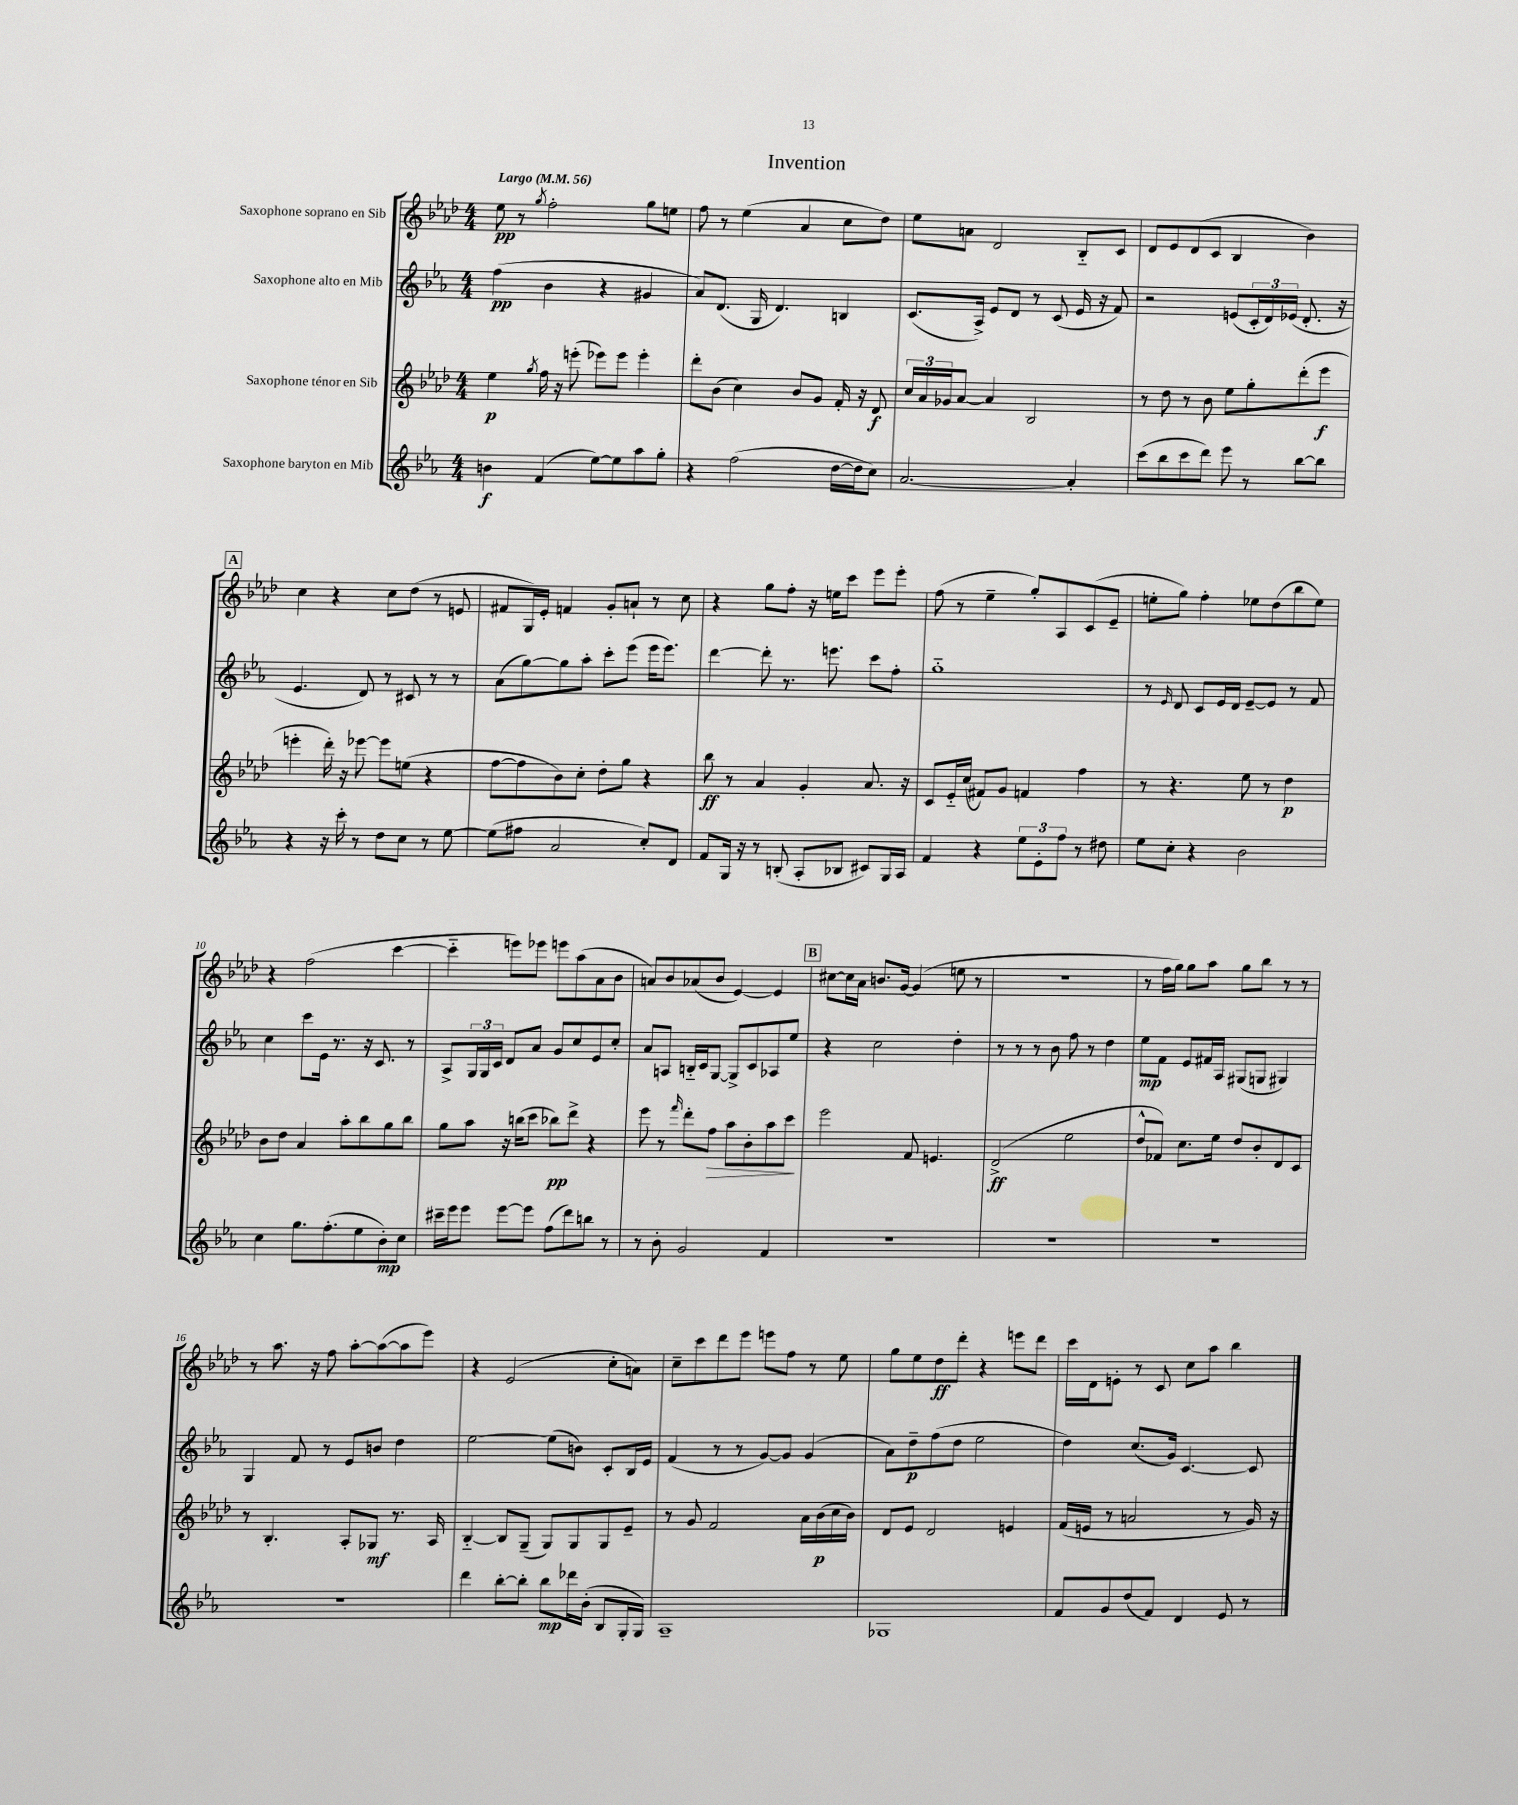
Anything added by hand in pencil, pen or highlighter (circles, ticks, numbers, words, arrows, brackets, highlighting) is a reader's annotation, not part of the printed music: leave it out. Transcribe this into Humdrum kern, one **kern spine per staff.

**kern	**dynam	**kern	**dynam	**kern	**dynam	**kern	**dynam
*part4	*part4	*part3	*part3	*part2	*part2	*part1	*part1
*staff4	*staff4	*staff3	*staff3	*staff2	*staff2	*staff1	*staff1
*I"Saxophone baryton en Mib	*	*I"Saxophone ténor en Sib	*	*I"Saxophone alto en Mib	*	*I"Saxophone soprano en Sib	*
*clefG2	*	*clefG2	*	*clefG2	*	*clefG2	*
*k[b-e-a-]	*	*k[b-e-a-d-]	*	*k[b-e-a-]	*	*k[b-e-a-d-]	*
*M4/4	*	*M4/4	*	*M4/4	*	*M4/4	*
*MM56	*	*MM56	*	*MM56	*	*MM56	*
=1	=1	=1	=1	=1	=1	=1	=1
!	!	!	!	!	!	!LO:TX:a:B:t=Largo	!
4bn\	f	4ee-\	p	(4ff\	pp	8ee-\	pp
.	.	.	.	.	.	8r	.
.	.	8qgg/	.	.	.	8qgg/	.
(4f/	.	16ff\	.	4b-\	.	2ff'\	.
.	.	16r	.	.	.	.	.
.	.	(8eeen'\	.	.	.	.	.
[8ee-\L)	.	8eee-X\L)	.	4r	.	.	.
8ee-\]	.	8eee-\J	.	.	.	.	.
8aa-\	.	4eee-'\	.	4g#X/	.	8gg\L	.
8gg'\J	.	.	.	.	.	8een\J	.
=2	=2	=2	=2	=2	=2	=2	=2
4r	.	8ddd-'\L	.	8a-/L)	.	8ff\	.
.	.	(8b-\J	.	(8.d/J	.	8r	.
(2ff\	.	4cc\)	.	.	.	(4ee-\	.
.	.	.	.	16G/	.	.	.
.	.	.	.	4.d/)	.	.	.
.	.	8b-/L	.	.	.	4a-/	.
.	.	8g/J	.	.	.	.	.
[16dd\LL	.	16f'/	.	4Bn/	.	8cc\L	.
16dd\J]	.	16r	.	.	.	.	.
8cc\J)	.	8d-/	f	.	.	8dd-\J)	.
=3	=3	=3	=3	=3	=3	=3	=3
[2.a-/	.	24cc/LL	.	(8.c/L	.	8ee-\L	.
.	.	24a-/	.	.	.	.	.
.	.	24g-X/J	.	.	.	.	.
.	.	[8a-/J	.	.	.	8an\J	.
.	.	.	.	16A-^/Jk)	.	.	.
.	.	4a-/]	.	8e-/L	.	2d-/	.
.	.	.	.	8d/J	.	.	.
.	.	2B-/	.	8r	.	.	.
.	.	.	.	(8c/	.	.	.
4a-'/]	.	.	.	16e-/	.	8B-/L	.
.	.	.	.	16r	.	.	.
.	.	.	.	8f/)	.	8c/J	.
=4	=4	=4	=4	=4	=4	=4	=4
(8ccc\L	.	8r	.	2r	.	8d-/L	.
8bb-\	.	8dd-\	.	.	.	8e-/	.
8ccc\	.	8r	.	.	.	(8d-/	.
8ddd\J)	.	8b-\	.	.	.	8c/J	.
8eee-\	.	8ee-\L	.	(8en/L	.	4B-/	.
8r	.	8gg'\	.	24c'/L	.	.	.
.	.	.	.	24d/)	.	.	.
.	.	.	.	(24e-X/JJ	.	.	.
[8bb-\L	.	(8ddd-'\	.	8.d'/	.	4b-\)	.
8bb-\J]	.	8eee-\J	f	.	.	.	.
.	.	.	.	16r	.	.	.
!!LO:LB:g=z
!!LO:REH:place=s1:t=A
=5	=5	=5	=5	=5	=5	=5	=5
4r	.	4eeen'\	.	4.e-/	.	4cc\	.
16r	.	16ddd-'\)	.	.	.	4r	.
16ccc'\	.	16r	.	.	.	.	.
8r	.	[8eee-X\	.	8d/)	.	.	.
8dd\L	.	8eee-\L]	.	8r	.	8cc\L	.
8cc\J	.	(8een\J	.	8c#X/	.	(8dd-\J	.
8r	.	4r	.	8r	.	8r	.
[8ee-\	.	.	.	8r	.	8en/	.
=6	=6	=6	=6	=6	=6	=6	=6
(8ee-\L]	.	[8ff\L	.	(8a-\L	.	8f#X/L	.
8ff#X\J	.	8ff\]	.	[8gg\)	.	16G/L)	.
.	.	.	.	.	.	16e-'/JJ	.
2a-/	.	8b-\)	.	8gg\]	.	4fn/	.
.	.	8cc'\J	.	8aa-'\J	.	.	.
.	.	8dd-'\L	.	8ccc'\L	.	8g'/L	.
.	.	8gg\J	.	(8eee-\J	.	8an`/J	.
8cc'/L)	.	4r	.	16eee-\KL	.	8r	.
.	.	.	.	8.eee-\J)	.	.	.
8d/J	.	.	.	.	.	8cc\	.
=7	=7	=7	=7	=7	=7	=7	=7
8f/L	.	8bb-\	ff	[4ddd\	.	4r	.
16G/Jk	.	8r	.	.	.	.	.
16r	.	.	.	.	.	.	.
8r	.	4a-/	.	8ddd'\]	.	8gg\L	.
(8Bn'/	.	.	.	8.r	.	8ff'\J	.
8A-'/L	.	4g'/	.	.	.	16r	.
.	.	.	.	8.eeen\	.	16een\KL	.
8B-X/J	.	.	.	.	.	8ccc\J	.
8c#X/L)	.	8.a-/	.	8ccc\L	.	8eee-\L	.
16G/L	.	.	.	8ff'\J	.	8eee-'\J	.
16A-/JJ	.	16r	.	.	.	.	.
=8	=8	=8	=8	=8	=8	=8	=8
4f/	.	8c/L	.	1gg	.	(8ff\	.
.	.	16e-/L	.	.	.	8r	.
.	.	(16cc/JJ	.	.	.	.	.
4r	.	8f#X/L)	.	.	.	4ee-~\	.
.	.	8g/J	.	.	.	.	.
12ee-\L	.	4fn/	.	.	.	8gg'/L)	.
12e-'\	.	.	.	.	.	.	.
.	.	.	.	.	.	8A-/	.
12ff\J	.	.	.	.	.	.	.
8r	.	4ff\	.	.	.	(8c/	.
8dd#X\	.	.	.	.	.	8e-~/J	.
=9	=9	=9	=9	=9	=9	=9	=9
8ee-\L	.	8r	.	8r	.	8een'\L	.
.	.	.	.	16qqe-/	.	.	.
8cc'\J	.	4.r	.	8d/	.	8gg\J)	.
4r	.	.	.	8c/L	.	4ff'\	.
.	.	.	.	16e-/L	.	.	.
.	.	.	.	16d/JJ	.	.	.
2b-\	.	8ee-\	.	[8e-~/L	.	8ee-X\L	.
.	.	8r	.	8e-/J]	.	(8dd-\	.
.	.	4dd-\	p	8r	.	8bb-\	.
.	.	.	.	8f/	.	8ee-\J)	.
!!LO:LB:g=z
=10	=10	=10	=10	=10	=10	=10	=10
4cc\	.	8b-\L	.	4cc\	.	4r	.
.	.	8dd-\J	.	.	.	.	.
8.gg\L	.	4a-/	.	8ccc\L	.	(2ff\	.
.	.	.	.	16e-\Jk	.	.	.
(8.ff'\	.	.	.	8.r	.	.	.
.	.	8aa-'\L	.	.	.	.	.
8ee-\	.	8bb-\	.	16r	.	.	.
.	.	.	.	8.c/	.	.	.
8b-'\)	mp	8gg\	.	.	.	[4ccc\	.
8cc\J	.	8bb-\J	.	8r	.	.	.
=11	=11	=11	=11	=11	=11	=11	=11
16ccc#X~\LL	.	8gg\L	.	8A-^/L	.	4ccc\]	.
16eee-\J	.	.	.	.	.	.	.
8eee-\J	.	8aa-\J	.	24G/L	.	.	.
.	.	.	.	24G/	.	.	.
.	.	.	.	24c/JJ	.	.	.
[8eee-\L	.	16r	.	8d/L	.	8eeen\L)	.
.	.	(16bbn\KL	.	.	.	.	.
8eee-\J]	.	8ccc\J	.	8a-/J	.	8eee-X\J	.
(8ff\L	.	8bb-X\L)	pp	8g/L	.	8eeen\L	.
8ddd\)	.	8ddd-^\J	.	8cc/	.	(8aa-\	.
8bbn\J	.	4r	.	8e-/	.	8a-\	.
8r	.	.	.	8cc'/J	.	8b-\J	.
=12	=12	=12	=12	=12	=12	=12	=12
8r	.	8eee-\	.	8a-/L	.	8an/L)	.
8b-'\	.	8r	.	8An/J	.	8b-/	.
.	.	16qqfff/	.	.	.	.	.
2g/	.	8ddd-'\L	.	16Bn/LL	.	(8a-X/	.
.	.	.	.	16c/J	.	.	.
!	!	!	!LO:HP:b	!	!	!	!
.	.	8ff\J	>	[8G/J	.	8b-/J	.
.	.	8aa-\L	.	8G^/L]	.	[4e-/)	.
.	.	8b-'\	.	8c/	.	.	.
4f/	.	8aa-\	.	8A-X/	.	4e-/]	.
.	.	8ccc\J	.	8ee-/J	.	.	.
.	.	.	]	.	.	.	.
!!LO:REH:place=s1:t=B
=13	=13	=13	=13	=13	=13	=13	=13
1r	.	2eee-\	.	4r	.	[8cc#X\L	.
.	.	.	.	.	.	16cc#\L]	.
.	.	.	.	.	.	16a-\JJ	.
.	.	.	.	2cc\	.	8.bn/L	.
.	.	.	.	.	.	[16g/Jk	.
.	.	8f/	.	.	.	(4g/]	.
.	.	4.en/	.	.	.	.	.
.	.	.	.	4dd'\	.	8een\	.
.	.	.	.	.	.	8r	.
=14	=14	=14	=14	=14	=14	=14	=14
1r	.	(2d-^/	ff	8r	.	1r	.
.	.	.	.	8r	.	.	.
.	.	.	.	8r	.	.	.
.	.	.	.	8b-\	.	.	.
.	.	2ee-\	.	8ff\	.	.	.
.	.	.	.	8r	.	.	.
.	.	.	.	4dd\	.	.	.
=15	=15	=15	=15	=15	=15	=15	=15
1r	.	8dd-^^/L	.	8ee-\L	mp	8r	.
.	.	8f-X/J)	.	8f\J	.	16ff\LL	.
.	.	.	.	.	.	16gg\JJ)	.
.	.	8.cc\L	.	8e-/L	.	8gg\L	.
.	.	.	.	16f#X/L	.	8aa-\J	.
.	.	16ee-\Jk	.	16A-/JJ	.	.	.
.	.	8dd-/L	.	(8G#X/L	.	8gg\L	.
.	.	8b-'/	.	8Gn/J	.	8bb-\J	.
.	.	8d-/	.	4G#X/)	.	8r	.
.	.	8c/J	.	.	.	8r	.
!!LO:LB:g=z
=16	=16	=16	=16	=16	=16	=16	=16
1r	.	8r	.	4G/	.	8r	.
.	.	4.B-'/	.	.	.	8.aa-\	.
.	.	.	.	8f/	.	.	.
.	.	.	.	.	.	16r	.
.	.	.	.	8r	.	8ff\	.
.	.	8A-'/L	.	8e-/L	.	[8aa-'\L	.
.	.	8G-X/J	mf	8bn/J	.	(8aa-\_	.
.	.	8.r	.	4dd\	.	8aa-\]	.
.	.	.	.	.	.	8eee-\J)	.
.	.	16A-/	.	.	.	.	.
=17	=17	=17	=17	=17	=17	=17	=17
4ddd\	.	[4B-/	.	[2ee-\	.	4r	.
[8bb-'\L	.	8B-/L]	.	.	.	(2e-/	.
8bb-'\J]	.	(8G~/J	.	.	.	.	.
8bb-\L	mp	8G/L)	.	(8ee-\L]	.	.	.
16ddd-X\L	.	8G/	.	8bn\J)	.	.	.
(16b-'\JJ	.	.	.	.	.	.	.
8B-/L	.	8G/	.	8c'/L	.	8cc'\L	.
16G'/L	.	8e-~/J	.	16B-/L	.	8an\J)	.
16G/JJ)	.	.	.	16e-/JJ	.	.	.
=18	=18	=18	=18	=18	=18	=18	=18
1A-~	.	8r	.	(4f/	.	8cc~\L	.
.	.	8g/	.	.	.	8ccc\	.
.	.	2f/	.	8r	.	8ddd-\	.
.	.	.	.	8r	.	8eee-\J	.
.	.	.	.	[8g/L)	.	8eeen\L	.
.	.	.	.	8g/J]	.	8ff\J	.
.	.	16a-\LL	.	(4g/	.	8r	.
.	.	(16b-\	p	.	.	.	.
.	.	16cc\	.	.	.	8ee-\	.
.	.	16b-\JJ)	.	.	.	.	.
=19	=19	=19	=19	=19	=19	=19	=19
1G-X	.	8d-/L	.	8a-\L)	.	8gg\L	.
.	.	8e-/J	.	8dd~\	p	8ee-\	.
.	.	2d-/	.	(8ff\	.	8dd-\	ff
.	.	.	.	8dd\J	.	8ddd-'\J	.
.	.	.	.	2ee-\	.	4r	.
.	.	4en/	.	.	.	8eeen\L	.
.	.	.	.	.	.	8ddd-\J	.
=20	=20	=20	=20	=20	=20	=20	=20
8f/L	.	(16f/LL	.	4dd\)	.	16ccc\LL	.
.	.	16en/JJ	.	.	.	16d-\J	.
8g/	.	8r	.	.	.	8en'\J	.
(8dd/	.	2an/	.	(8.cc/L	.	8r	.
8f/J)	.	.	.	.	.	8c/	.
.	.	.	.	16g/Jk)	.	.	.
4d/	.	.	.	[4.c/	.	8cc\L	.
.	.	.	.	.	.	8aa-\J	.
8e-/	.	8r	.	.	.	4bb-\	.
8r	.	16g/)	.	8c/]	.	.	.
.	.	16r	.	.	.	.	.
==	==	==	==	==	==	==	==
*-	*-	*-	*-	*-	*-	*-	*-
